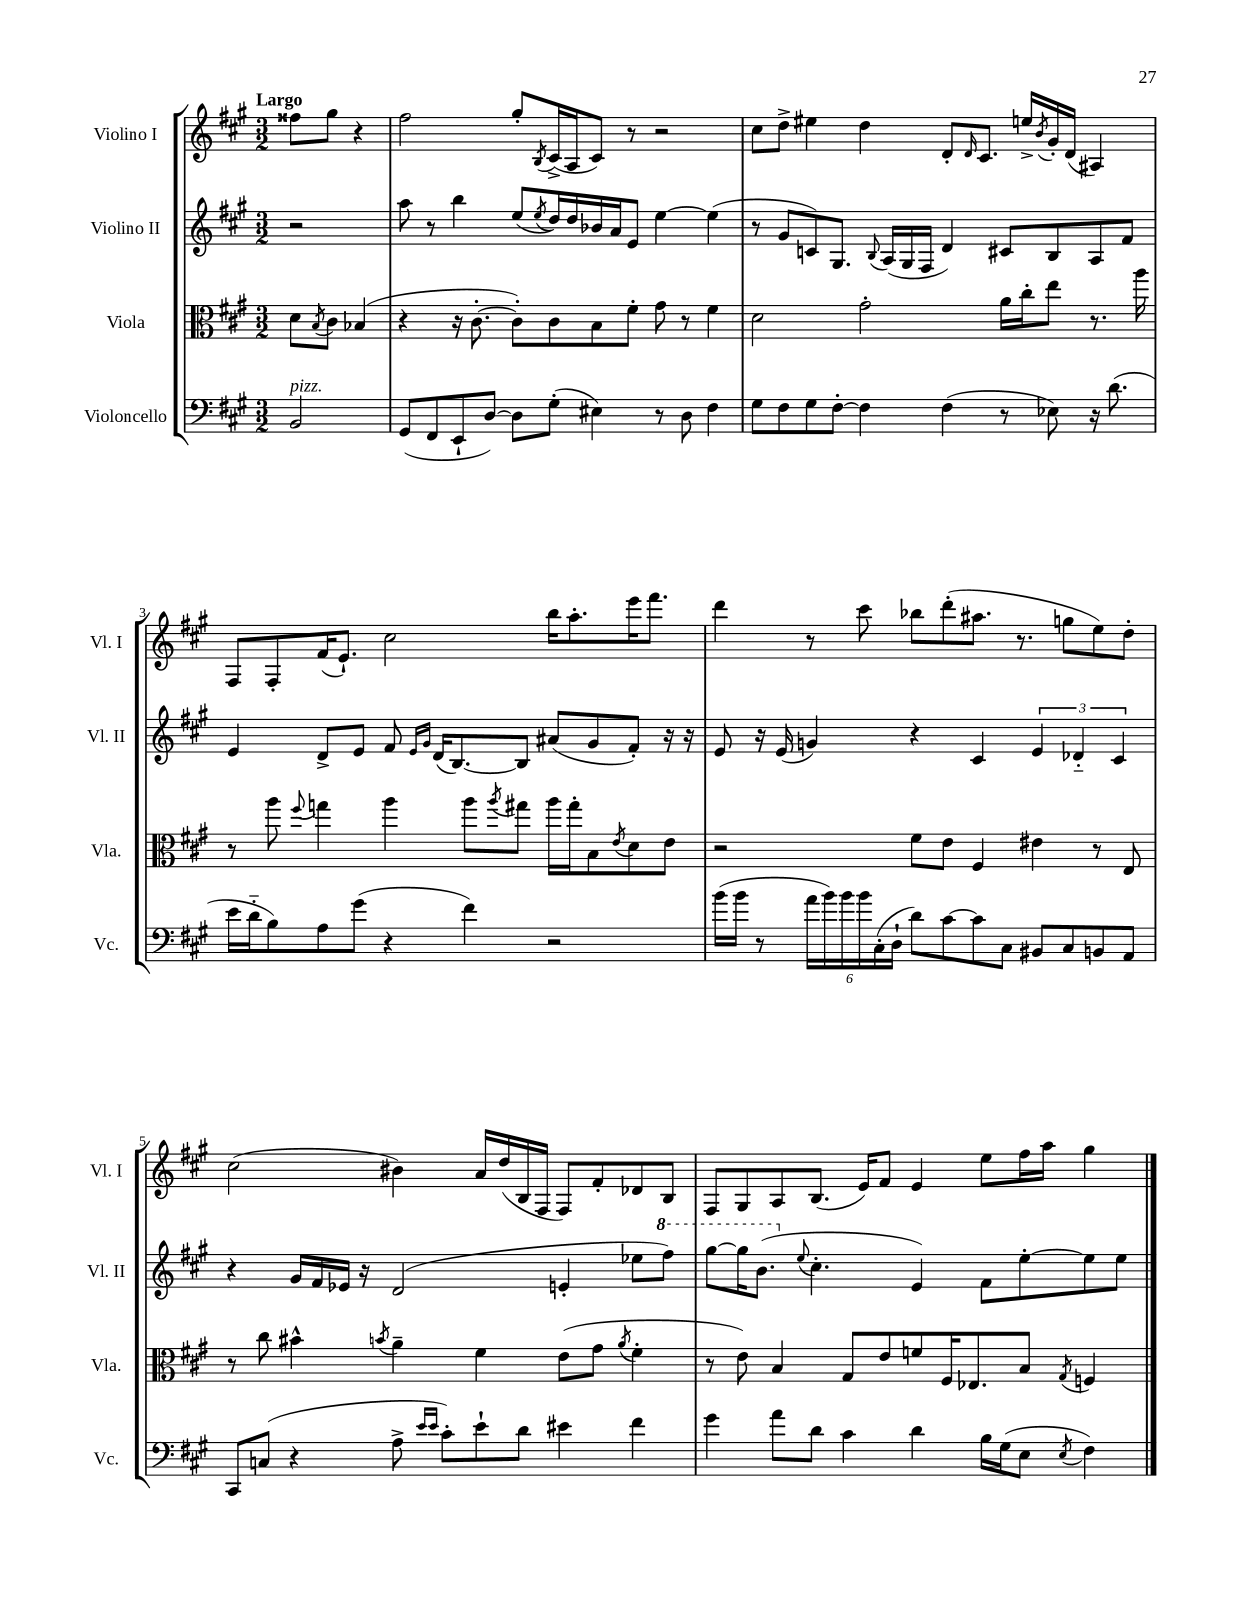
<<
\new StaffGroup <<
\new Staff = "s0" \with { instrumentName = "Violino I" shortInstrumentName = "Vl. I" } {
    \clef treble \key a \major \numericTimeSignature \time 3/2 \partial 2 \tempo "Largo"
    fisis''8 gis''8 r4 |
    fis''2 gis''8-. \acciaccatura { b8 } cis'16->( a16 cis'8) r8 r2 |
    cis''8 d''8-> eis''4 d''4 d'8-. \grace { d'16 } cis'8. e''16-> \acciaccatura { b'8 } gis'16-. d'16( ais4) |
    fis8 fis8-. fis'16( e'8.-!) cis''2 b''16 a''8.-. e'''16 fis'''8. |
    d'''4 r8 cis'''8 bes''8 d'''8-.( ais''8. r8. g''8 e''8) d''8-. |
    cis''2( bis'4) a'16 d''16( b16 fis16 fis8) fis'8-. des'8 b8 |
    fis8 gis8 a8 b8.( e'16) fis'8 e'4 e''8 fis''16 a''16 gis''4 \bar "|." |
}
\new Staff = "s1" \with { instrumentName = "Violino II" shortInstrumentName = "Vl. II" } {
    \clef treble \key a \major \numericTimeSignature \time 3/2 \partial 2
    r2 |
    a''8 r8 b''4 e''8( \acciaccatura { e''8 } d''16) d''16 bes'16 a'16 e'8 e''4~ e''4( |
    r8 gis'8 c'8) gis8. \appoggiatura { b8 } a16( gis16 fis16 d'4) cis'8 b8 a8 fis'8 |
    e'4 d'8-> e'8 fis'8 \grace { e'16 gis'16 } d'16( b8.~) b8 ais'8( gis'8 fis'8-.) r16 r16 |
    e'8 r16 e'16( g'4) r4 cis'4 \tuplet 3/2 { e'4 des'4-_ cis'4 } |
    r4 gis'16 fis'16 ees'16 r16 d'2( e'4-. ees''8 \ottava #1 fis'''8) |
    gis'''8~ gis'''16 b''8.( \ottava #0 \appoggiatura { e''8 } cis''4.-. e'4) fis'8 e''8~-. e''8 e''8 \bar "|." |
}
\new Staff = "s2" \with { instrumentName = "Viola" shortInstrumentName = "Vla." } {
    \clef alto \key a \major \numericTimeSignature \time 3/2 \partial 2
    d'8 \acciaccatura { b8 } cis'8 bes4( |
    r4 r16 cis'8.~-. cis'8-.) cis'8 b8 fis'8-. gis'8 r8 fis'4 |
    d'2 gis'2-. a'16 cis''16-. e''8 r8. a''16 |
    r8 a''8 \appoggiatura { fis''8 } g''4 a''4 a''8 \acciaccatura { a''8 } gis''8 a''16 gis''16-. b8 \acciaccatura { e'8 } d'8 e'8 |
    r2 fis'8 e'8 fis4 eis'4 r8 e8 |
    r8 cis''8 bis'4-^ \acciaccatura { b'8 } a'4-- fis'4 e'8( gis'8 \acciaccatura { a'8 } fis'4-. |
    r8 e'8) b4 gis8 e'8 f'8 fis16 ees8. b8 \acciaccatura { gis8 } f4 \bar "|." |
}
\new Staff = "s3" \with { instrumentName = "Violoncello" shortInstrumentName = "Vc." } {
    \clef bass \key a \major \numericTimeSignature \time 3/2 \partial 2
    b,2^\markup { \italic "pizz." } |
    gis,8( fis,8 e,8-! d8~) d8 gis8-.( eis4) r8 d8 fis4 |
    gis8 fis8 gis8 fis8~-. fis4 fis4( r8 ees8) r16 d'8.( |
    e'16 d'16-_ b8) a8 gis'8( r4 fis'4) r2 |
    b'16( b'16 r8 \tuplet 6/4 { a'16 b'16) b'16 b'16 cis16-.( d16-! } d'8) cis'8~ cis'8 cis8 bis,8 cis8 b,8 a,8 |
    cis,8 c8( r4 a8-> \grace { e'16 e'16 } cis'8-.) e'8-! d'8 eis'4 fis'4 |
    gis'4 a'8 d'8 cis'4 d'4 b16 gis16( e8 \acciaccatura { e8 } fis4) \bar "|." |
}
>>
>>
